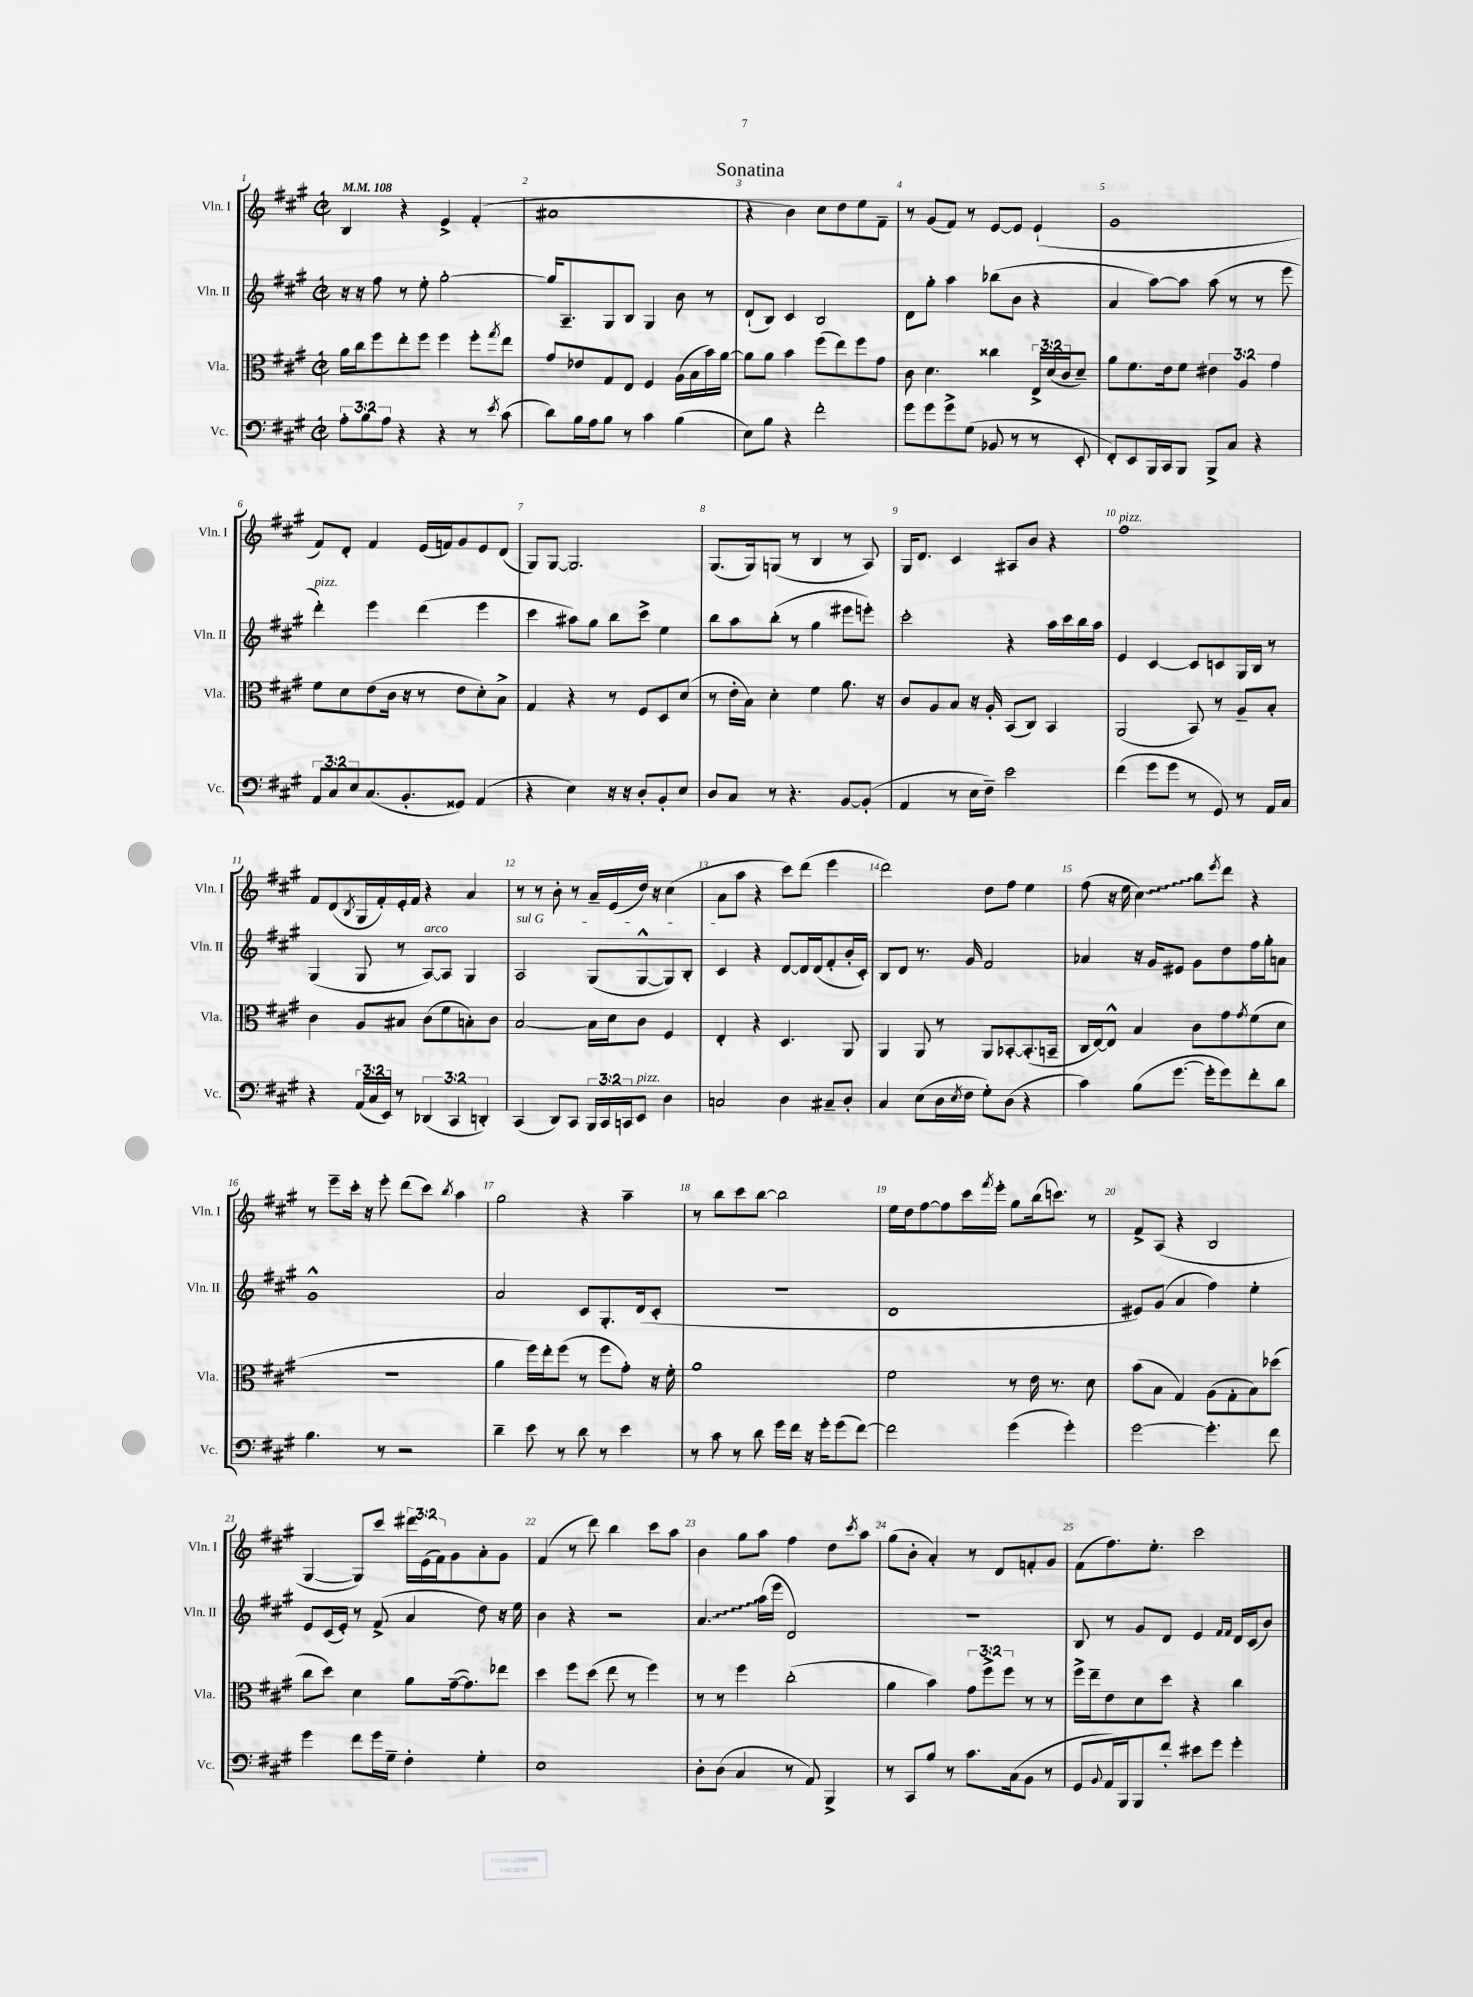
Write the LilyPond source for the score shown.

\header { title = "Sonatina" }
<<
\new StaffGroup <<
\new Staff = "s0" \with { instrumentName = "Vln. I" shortInstrumentName = "Vln. I" } {
    \clef treble \key a \major \defaultTimeSignature \time 2/2 \override Staff.TupletNumber.text = #tuplet-number::calc-fraction-text \tempo 4 = 108
    b4 r4 e'4-> fis'4-.( |
    ais'1 |
    r4 b'4) cis''8 d''8 e''8 fis'8-- |
    r8 gis'8( fis'8) r8 e'8~ e'8 e'4-!( |
    gis'1 |
    fis'8) d'8-. fis'4 e'16( f'16) gis'8 e'8 d'8( |
    gis8) gis8~ gis2. |
    gis8.( gis16) g8( r8 b4 r8 a8) |
    gis16 d'8. cis'4 ais8 b'8 r4 |
    fis''1^\markup { \italic "pizz." } |
    fis'8 d'8( \acciaccatura { b8 } gis16 fis'16-.) e'16-. fis'16 r4 a'4 |
    r8 r8 b'8-. r8 a'16-- e'16( d''16) r16 cis''4( |
    a'8 a''8 r4 cis'''8) d'''8( e'''4 |
    d'''2) d''8 fis''8 e''4 |
    fis''8( r16 e''16 \once \override Glissando.style = #'zigzag cis''4\glissando) b''8 \acciaccatura { e'''8 } d'''8 r4 |
    r8 e'''8-- cis'''16-. r16 e'''8-. d'''8( cis'''8) \acciaccatura { b''8 } a''4 |
    gis''2 r4 a''4-- |
    r8 b''8 cis'''8 b''8~ b''2 |
    e''16 d''16 fis''8~ fis''8 cis'''16 \acciaccatura { fis'''8 } e'''16-. gis''8 b''16( c'''8.) r8 |
    fis'8-> a8( r4 b2 |
    gis4~ gis8) cis'''8 \tuplet 3/2 { dis'''16 e'16( fis'16) } gis'8 a'8-. gis'8 |
    fis'4( r8 d'''8) b''4 cis'''8 a''8 |
    b'4 gis''8 a''8 fis''4 d''8 \acciaccatura { cis'''8 } a''8 |
    gis''8( b'8-. a'4-.) r8 d'8 f'8-. gis'8 |
    fis'8( fis''8.) e''8.-. cis'''2 \bar "|." |
}
\new Staff = "s1" \with { instrumentName = "Vln. II" shortInstrumentName = "Vln. II" } {
    \clef treble \key a \major \defaultTimeSignature \time 2/2
    r16 r16 fis''8 r8 e''8-. gis''2~-. |
    gis''16 a8.-- gis8 b8 gis4 b'8 r8 |
    d'8-!( b8) cis'4 b2 |
    d'8 gis''8-. a''4 bes''8( b'8 r4 |
    a'4 a''8~) a''8 a''8( r8 r8 e'''8 |
    d'''4-.^\markup { \italic "pizz." }) e'''4 d'''4( e'''4 |
    cis'''4 ais''8) gis''8 b''8 cis'''8-> e''4 |
    b''8 a''8 b''8-.( r8 gis''4 eis'''8 e'''8-.) |
    cis'''2-. r4 a''16 cis'''16 b''16 a''16 |
    e'4 cis'4~ cis'8 c'8 gis16 b16 r8 |
    gis4( gis8 r8 a8~^\markup { \italic "arco" }) a8 gis4 |
    \once \override TextSpanner.bound-details.left.text = \markup { \italic "sul G" } a2\startTextSpan gis8( gis8~-^ gis8) b8-. |
    cis'4\stopTextSpan r4 d'8~ d'16 d'16( fis'8-. b'16-. cis'16-.) |
    b8 d'8 r8. gis'16 fis'2 |
    aes'4 r16 gis'16 eis'8 gis'8 d''8 fis''16 gis''16-. a'8 |
    gis'1-^ |
    a'2 cis'8 gis8.-. d'16( cis'8-. |
    r1 |
    d'1 |
    eis'8) gis'8( a'4 fis''4) e''4-. |
    e'8 cis'16( e'16-.) r8 fis'8->( a'4 d''8) r16 e''16 |
    b'4 r4 r2 |
    \once \override Glissando.style = #'zigzag a'4.\glissando a''16( e'''16 d'2) |
    R1 |
    b8 r8 gis'8 d'8 e'4 \grace { fis'16 fis'16 } d'16 cis'16( b'8) \bar "|." |
}
\new Staff = "s2" \with { instrumentName = "Vla." shortInstrumentName = "Vla." } {
    \clef alto \key a \major \defaultTimeSignature \time 2/2 \override Staff.TupletNumber.text = #tuplet-number::calc-fraction-text
    a'16 cis''16 fis''8 e''8-. fis''8 fis''4 fis''8-. \acciaccatura { gis''8 } e''8 |
    gis'8 ees'8 gis8 e8 fis4 a16( b16 b'16) a'16~ |
    a'8 a'8 b'4 fis''8( e''8) fis''8 gis'8 |
    cis'8 d'4. cisis''4 \tuplet 3/2 { e16-> d'16( cis'16 } d'8--) |
    a'8 fis'8. e'16 fis'8 \tuplet 3/2 { eis'4 a4 gis'4 } |
    fis'8 d'8 e'8( cis'16 r16 r8 e'8 d'8-.) b8-> |
    gis4 r4 r8 fis8 d8 d'8( |
    r8 e'16-. b16) d'4-. fis'4 a'8. r16 |
    cis'8 a8 b8 r16 a16-. b,8( cis8) b,4 |
    a,2( b,8) r8 a8-- b8-. |
    cis'4 a8 bis8 cis'8( fis'8 b8-.) cis'8 |
    b2~ b16 d'16 cis'8 fis4 |
    e4-. r4 d4. a,8 |
    a,4 a,8 r8 a,8 bes,8~-. bes,8.-.( b,16-- |
    cis16 e16~) e8-^ b4 cis'8 gis'8 \acciaccatura { gis'8 } fis'8( d'8 |
    R1 |
    a'4 fis''16) e''16-. fis''8( r8 fis''8 gis'8-.) r16 fis'16-. |
    a'1 |
    fis'2 r8 e'16 r8. d'8 |
    b'8( b8 gis4) a8( gis8-. b8) des''8( |
    cis''8 d''8) d'4 a'8 gis'16~--( gis'8.) ees''8 |
    d''4 fis''8 d''8( e''8 r8 fis''4) |
    r8 r8 fis''4 cis''2-.( |
    a'4 b'4) \tuplet 3/2 { gis'8 fis''8-> fis''8 } r8 r8 |
    fis''16-> e''16-- e'8 d'8 d''8 r4 cis''4 \bar "|." |
}
\new Staff = "s3" \with { instrumentName = "Vc." shortInstrumentName = "Vc." } {
    \clef bass \key a \major \defaultTimeSignature \time 2/2 \override Staff.TupletNumber.text = #tuplet-number::calc-fraction-text
    \tuplet 3/2 { a8-. b8 a8 } r4 r4 r8 \acciaccatura { e'8 } cis'8( |
    d'8) b16 a16 b8 r8 cis'4 b4( |
    e8) b8 r4 fis'2-. |
    gis'8 gis'8 gis'8-> gis8( bes,8 r8 r8 e,8-. |
    fis,8-.) e,8 b,,16 cis,16 b,,8 b,,8-> cis8 r4 |
    \tuplet 3/2 { a,8 cis8 e8 } cis8.( b,8.-. gisis,8) a,4( |
    r4 e4) r16 r16 d8-. b,8-. e8 |
    d8 cis8 r8 r4. b,8~ b,8-.( |
    a,4 r8 e16 fis16--) e'2 |
    fis'4( gis'8 gis'8 r8 gis,8) r8 a,16 cis16 |
    r4 \tuplet 3/2 { a,16( cis16 e,16) } r8 \tuplet 3/2 { des,4( cis,4 d,4-.) } |
    cis,4( d,8) cis,8 \tuplet 3/2 { b,,16 cis,16 c,16 } e,8^\markup { \italic "pizz." } d4 |
    c2 d4 cis8-- d8-. |
    cis4 e8( d16 \acciaccatura { e8 } fis16 gis8-.) d8( r4 |
    cis'4) b8( gis'8.~ gis'16-. gis'8) fis'8-. d'8 |
    b4. r8 r2 |
    d'4-- e'8 r8 d'8 r8 e'4 |
    r8 cis'8 r8 d'8 gis'16 fis'16 r16 gis'16-. gis'8( fis'8~) |
    fis'2 gis'4( gis'4-.) |
    gis'2~ gis'4.-. fis'8 |
    gis'4 fis'8 gis'16 gis16-- fis4-. gis4-. |
    e1 |
    d8-. d8( cis4 r8 a,8) b,,4-> |
    r8 cis,8 b8 r8 cis'8. cis16( b,8 r8 |
    gis,8 \appoggiatura { b,8 } a,16) b,,16 b,,8 fis'8-. eis'8 gis'8 gis'4-. \bar "|." |
}
>>
>>
\layout { \context { \Score \override BarNumber.break-visibility = ##(#f #t #t) barNumberVisibility = #all-bar-numbers-visible } }
